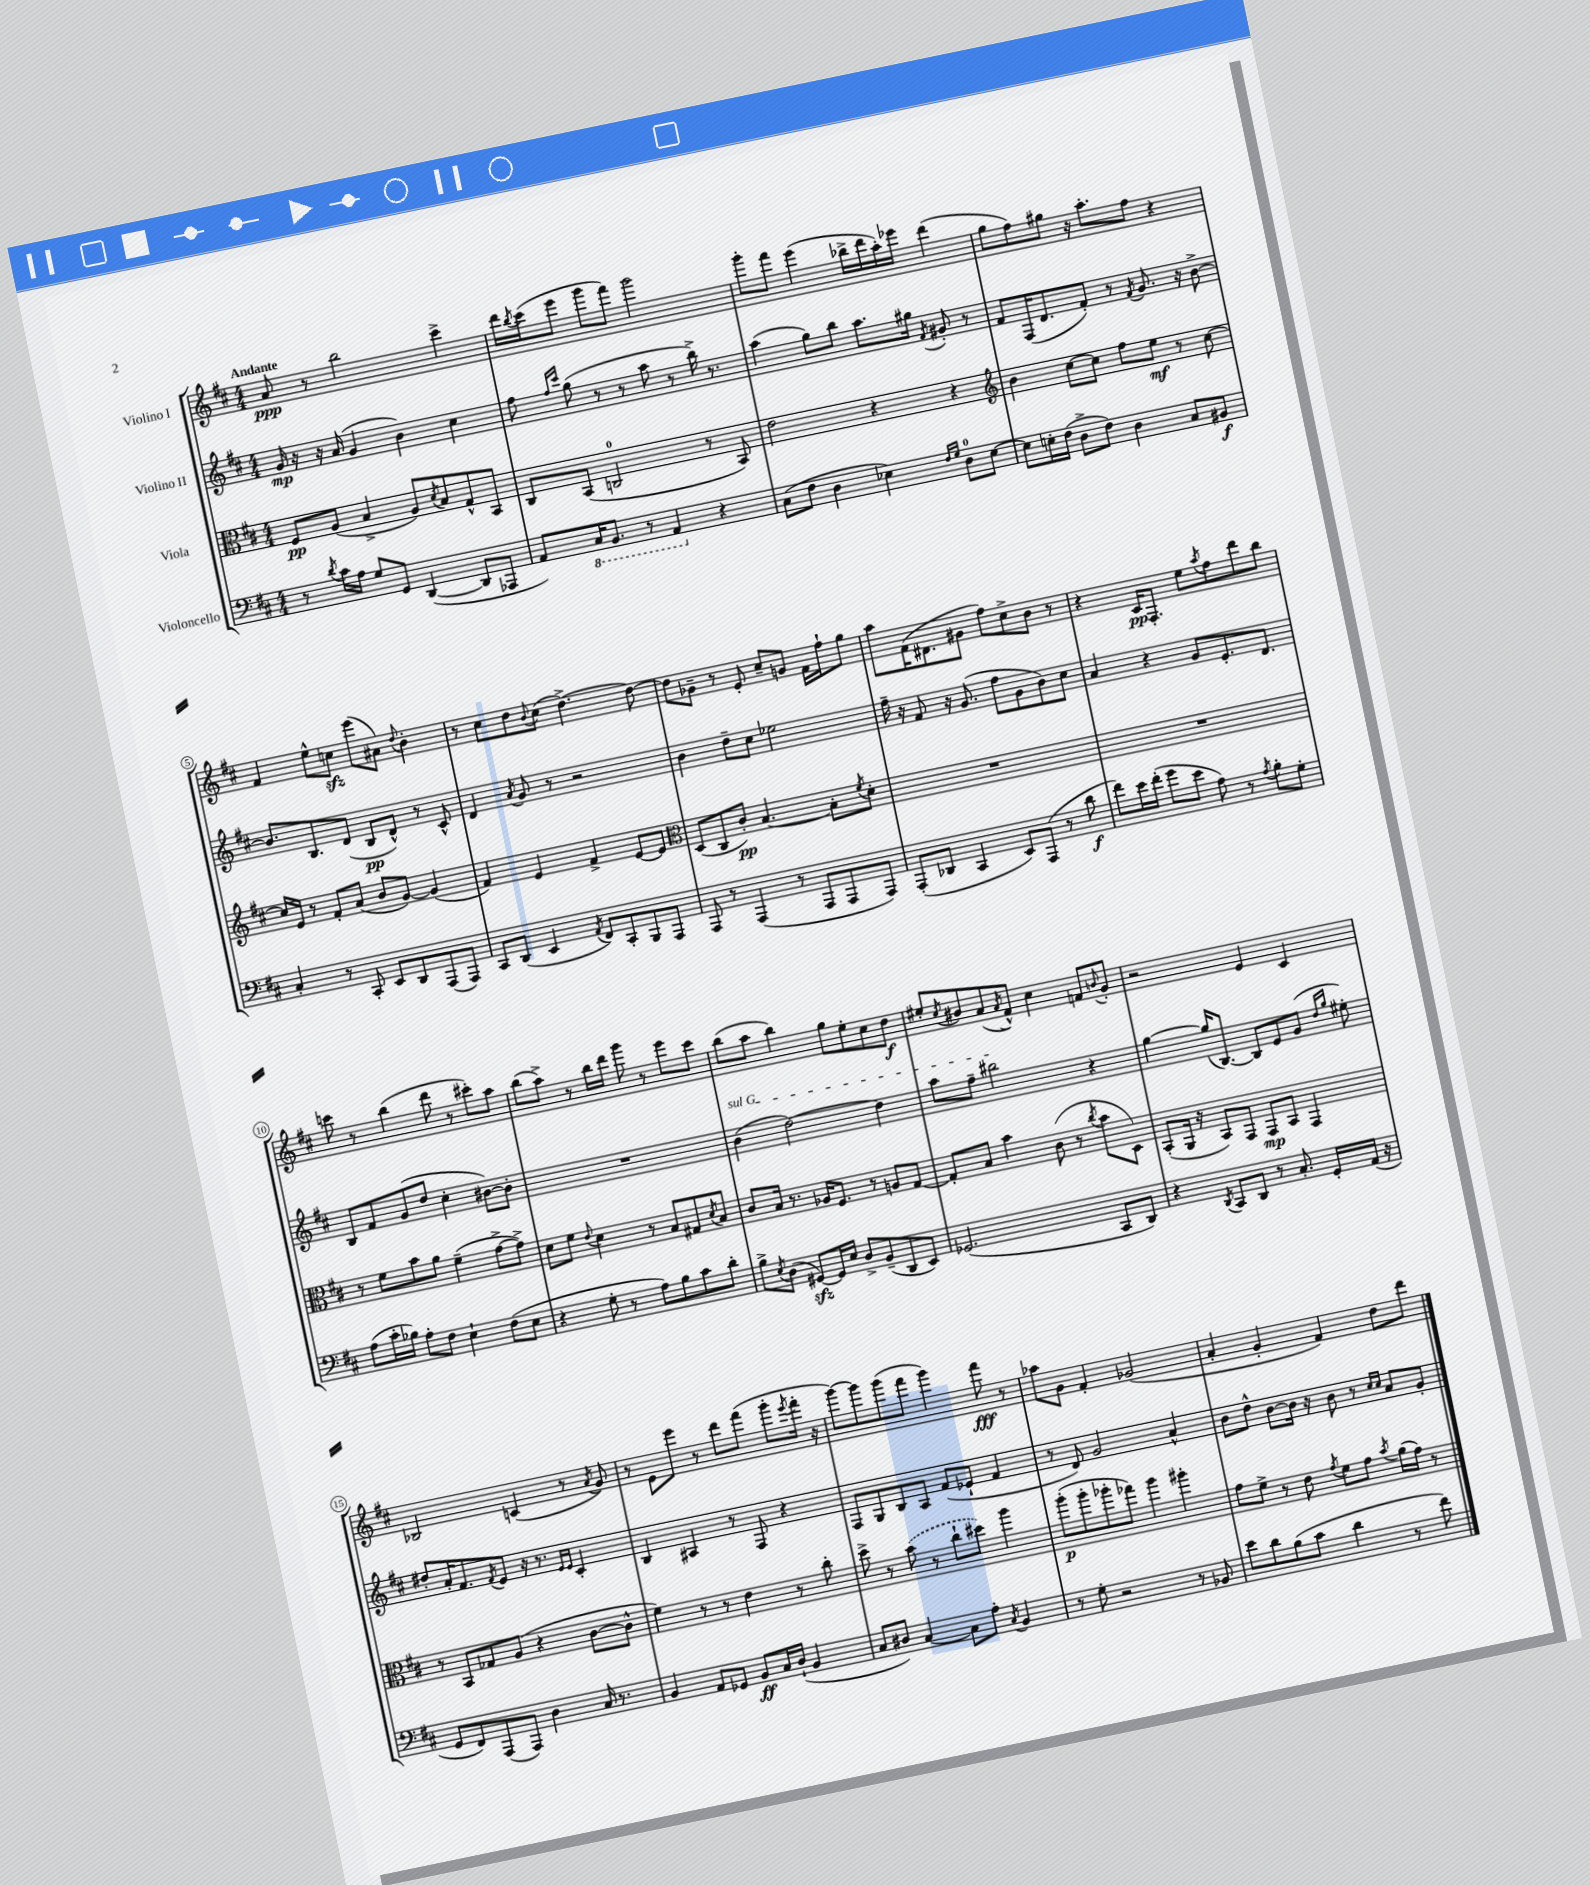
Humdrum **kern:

**kern	**kern	**kern	**kern
*staff4	*staff3	*staff2	*staff1
*clefF4	*clefC3	*clefG2	*clefG2
*k[f#c#]	*k[f#c#]	*k[f#c#]	*k[f#c#]
*M4/4	*M4/4	*M4/4	*M4/4
8r	8F#	16g	8a
.	.	16r	.
8qd	.	.	.
16c#	(8A	16r	8r
16A	.	(16a	.
8G	4B^	4g	2bb
8GG	.	.	.
([4DD	8A)	4b)	.
.	8qd	.	.
.	8B	.	.
8DD]	8G^^	4cc#	4ccc#^
8AAA-	8BB	.	.
=	=	=	=
8AA)	8C#	8ff#	16ddd
.	.	.	8qbb
.	.	.	(16ccc#
.	.	16qqff#	.
.	.	16qqccc#	.
16CC#	(8BB	(8gg	8eee
8.BBB	.	.	.
.	2C	8r	8ggg
8r	.	8r	8fff#)
4AAA	.	8aa	2ggg
.	.	8r	.
4r	8r	16bb^)	.
.	.	8.r	.
.	8BB)	.	.
=	=	=	=
(8C#	2e	(4aa	8ggg'
8F#	.	.	8fff#
4D	.	8gg)	(4eee
.	.	8bb	.
4E-)	4r	8.aa	16bb-^
.	.	.	16ddd
.	.	.	16aa')
.	.	16gg#	16eee-
16qqF#	.	.	.
16qqG	.	8qf#	.
8D	4r	8g#'	(4ddd
[8E-	.	8r	.
=	=	=	=
*	*clefG2	*	*
8E-]	4b	8f#	8gg
16E'	.	(16F#	8ff#)
(16F#	.	8.d	.
8D^	[8cc#	.	8gg#
8F#)	8cc#]	8f#')	16r
.	.	.	8.aa'
4D	8ff#	8r	.
.	.	8qf#	.
.	8ee	8.g	8ff#
8C#	8r	.	4r
.	.	16r	.
8BB#	[8cc#	[8b^	.
=	=	=	=
4C#'	16cc#]	8.b]	4f#
.	16e	.	.
.	8r	.	.
.	.	8.B	.
8r	8f#'	.	8ee^^
8CC#'	(8a	(8d	8cc
8EE	8b	8B	(8eee
8DD	[8g)	8d^^)	8a#)
.	.	.	8qqdd
(8AAA	(4g]	8r	4b'
8AAA)	.	8c#^^	.
=	=	=	=
8CC#	4f#)	4d	8r
(8DD	.	.	8cc#
.	.	8qa	.
4EE	4e	8g	8dd
.	.	.	8qqb
.	.	8r	(8cc#
8qAA	.	.	.
8FF#)	4f#^	2r	[4.dd^)
8CC#'	.	.	.
8BBB	[8e	.	.
8AAA	8e]	.	8dd_
=	=	=	=
*	*clefC3	*	*
8AAA	(8D	4b	8dd]
8r	8C#	.	8g-~
(4AAA	8c#')	8dd~	8r
.	[4.B	8cc#	8e'
8r	.	2ee-	8cc#~
8AAA	.	.	8g
8AAA	8B']	.	16f#
.	.	.	16ff#`
.	8qf#	.	.
8AAA)	8d'	.	8gg
=	=	=	=
(8AAA'	1r	16ff#~	8aa
.	.	16r	.
8DD-	.	8f#	(16f#
.	.	.	8.d#
4CC#	.	16r	.
.	.	(8.g	.
.	.	.	8g#
8EE)	.	8ff#	8ff#)
(8AAA	.	8g	8cc#^
8r	.	8b)	8b
8d	.	8cc#	8r
=	=	=	=
8f#)	1r	4a	4r
16e	.	.	.
(16f#'	.	.	.
8g	.	4r	16c#
.	.	.	8.F#'
8e	.	.	.
8A)	.	8g	8ee
.	.	.	8qaa
8r	.	8.e'	8ff#
8qA	.	.	.
8B'	.	.	8ddd
.	.	8.d	.
8G'	.	.	8bb
=	=	=	=
(8A	8r	8B	8ccc
16c#'	8f#	8f#	8r
16B-)	.	.	.
8A'	8b	(8g	(4bb
8F#	8a	8dd	.
4E`	(4f#~	4cc#'	8ddd
.	.	.	8r
(8F#	[8g^	[8b#)	8ccc#')
8E	8g^])	8b#']	8aa
=	=	=	=
4r	8d	1r	(8bb
.	8f#	.	8aa^)
.	8qqe	.	.
8G'	4d	.	8r
8r	.	.	16bb
.	.	.	16ddd
8A)	8r	.	8ggg
8B	8B	.	8r
8c#	8G#	.	8eee
.	8qd	.	.
8d'	8B	.	8ccc#
=	=	=	=
8B^	8c#	(4b	(8bb
8qE	.	.	.
(8D	16B	.	8aa
.	8.r	.	.
[8GG#)	.	[2dd)	4bb)
16GG#]	16A-	.	.
16E	8.F#	.	.
8D^	.	.	8gg
(8BB~	8r	.	8ee'
8DD	8A	4dd]	8cc#
8EE)	[8G	.	8dd
=	=	=	=
(2.GG-	8G']	8aa	8ee#'
.	.	.	8qcc#
.	8B	8ff#~	8b#
.	4b	2bb#	(8a
.	.	.	8qa
.	.	.	8f#^^)
.	(8c#	.	4cc#
.	8r	.	.
.	8qcc#	.	.
8CC#	8b	4r	8f
.	.	.	8qqb
8DD)	8D)	.	8g'
=	=	=	=
4r	(8BB'	[4gg	2r
.	16AA	.	.
.	16r	.	.
8qDD	.	.	.
8CC#	8BB)	(16gg]	.
.	.	[8.B)	.
8DD	8GG	.	.
8r	8GG	8B]	4e
8.C#'	8BB	8e	.
.	4GG	(8g	4c#
16GG'	.	.	.
.	.	16qqdd	.
.	.	16qqgg	.
(16AA	.	8ee#')	.
16r	.	.	.
=	=	=	=
8GG	8r	8dd#'	2B-
8FF#)	8BB	16a'	.
.	.	8.f#	.
(8AAA	8G-	.	.
.	.	8qf#	.
8AAA)	(8A	8e	.
4D	4r	16r	(4c
.	.	8.r	.
.	.	16qqe	.
.	.	16qqe	.
16C#	[8c#	4c#'	8r
8.r	.	.	.
.	.	.	8qa
.	8c#^^]	.	8g)
=	=	=	=
4BB	4f#)	4B	8r
.	.	.	8e
8AA	8r	4A#	8eee
8GG-	8r	.	8r
8BB	4e	8r	8ddd
16C#	.	8F#	(8fff#
(16D`	.	.	.
4BB	8r	4r	8ggg'
.	.	.	8qeee
.	8cc#'	.	16fff#'
.	.	.	16r
=	=	=	=
8C#	8dd^	8F#	[8ggg)
8D#)	8r	8G	8ggg]
[4C#	(8b	8B	(8ggg
.	8r	8A	8fff#
8C#]	8cc#`	(8f#	4ggg)
8A'	8dd#)	8e-`	.
8qC#	.	.	.
4BB	4aa	4f#	8fff#
.	.	.	8r
=	=	=	=
8r	(8aa'	8r	8aa-
8G'	8aa'	8d)	8g
2r	8aa-'	2g	4f#'
.	8gg-)	.	.
.	4aa-	.	(2g-
8r	4aa#'	4a^^	.
8BB-	.	.	.
=	=	=	=
8e	8g	8b	4a'
8d	8f#^	8dd^^	.
(8B	8r	[8b	4g'
8c#	8e	16b]	.
.	.	16r	.
.	8qg	.	.
4d	8f#	8b	4f#)
.	8g	8r	.
.	.	16qqcc#	.
.	8qb	16qqcc#	.
8r	(16a	8a	8dd
.	16g)	.	.
8f#)	8r	8g'	8ddd
==	==	==	==
*-	*-	*-	*-
